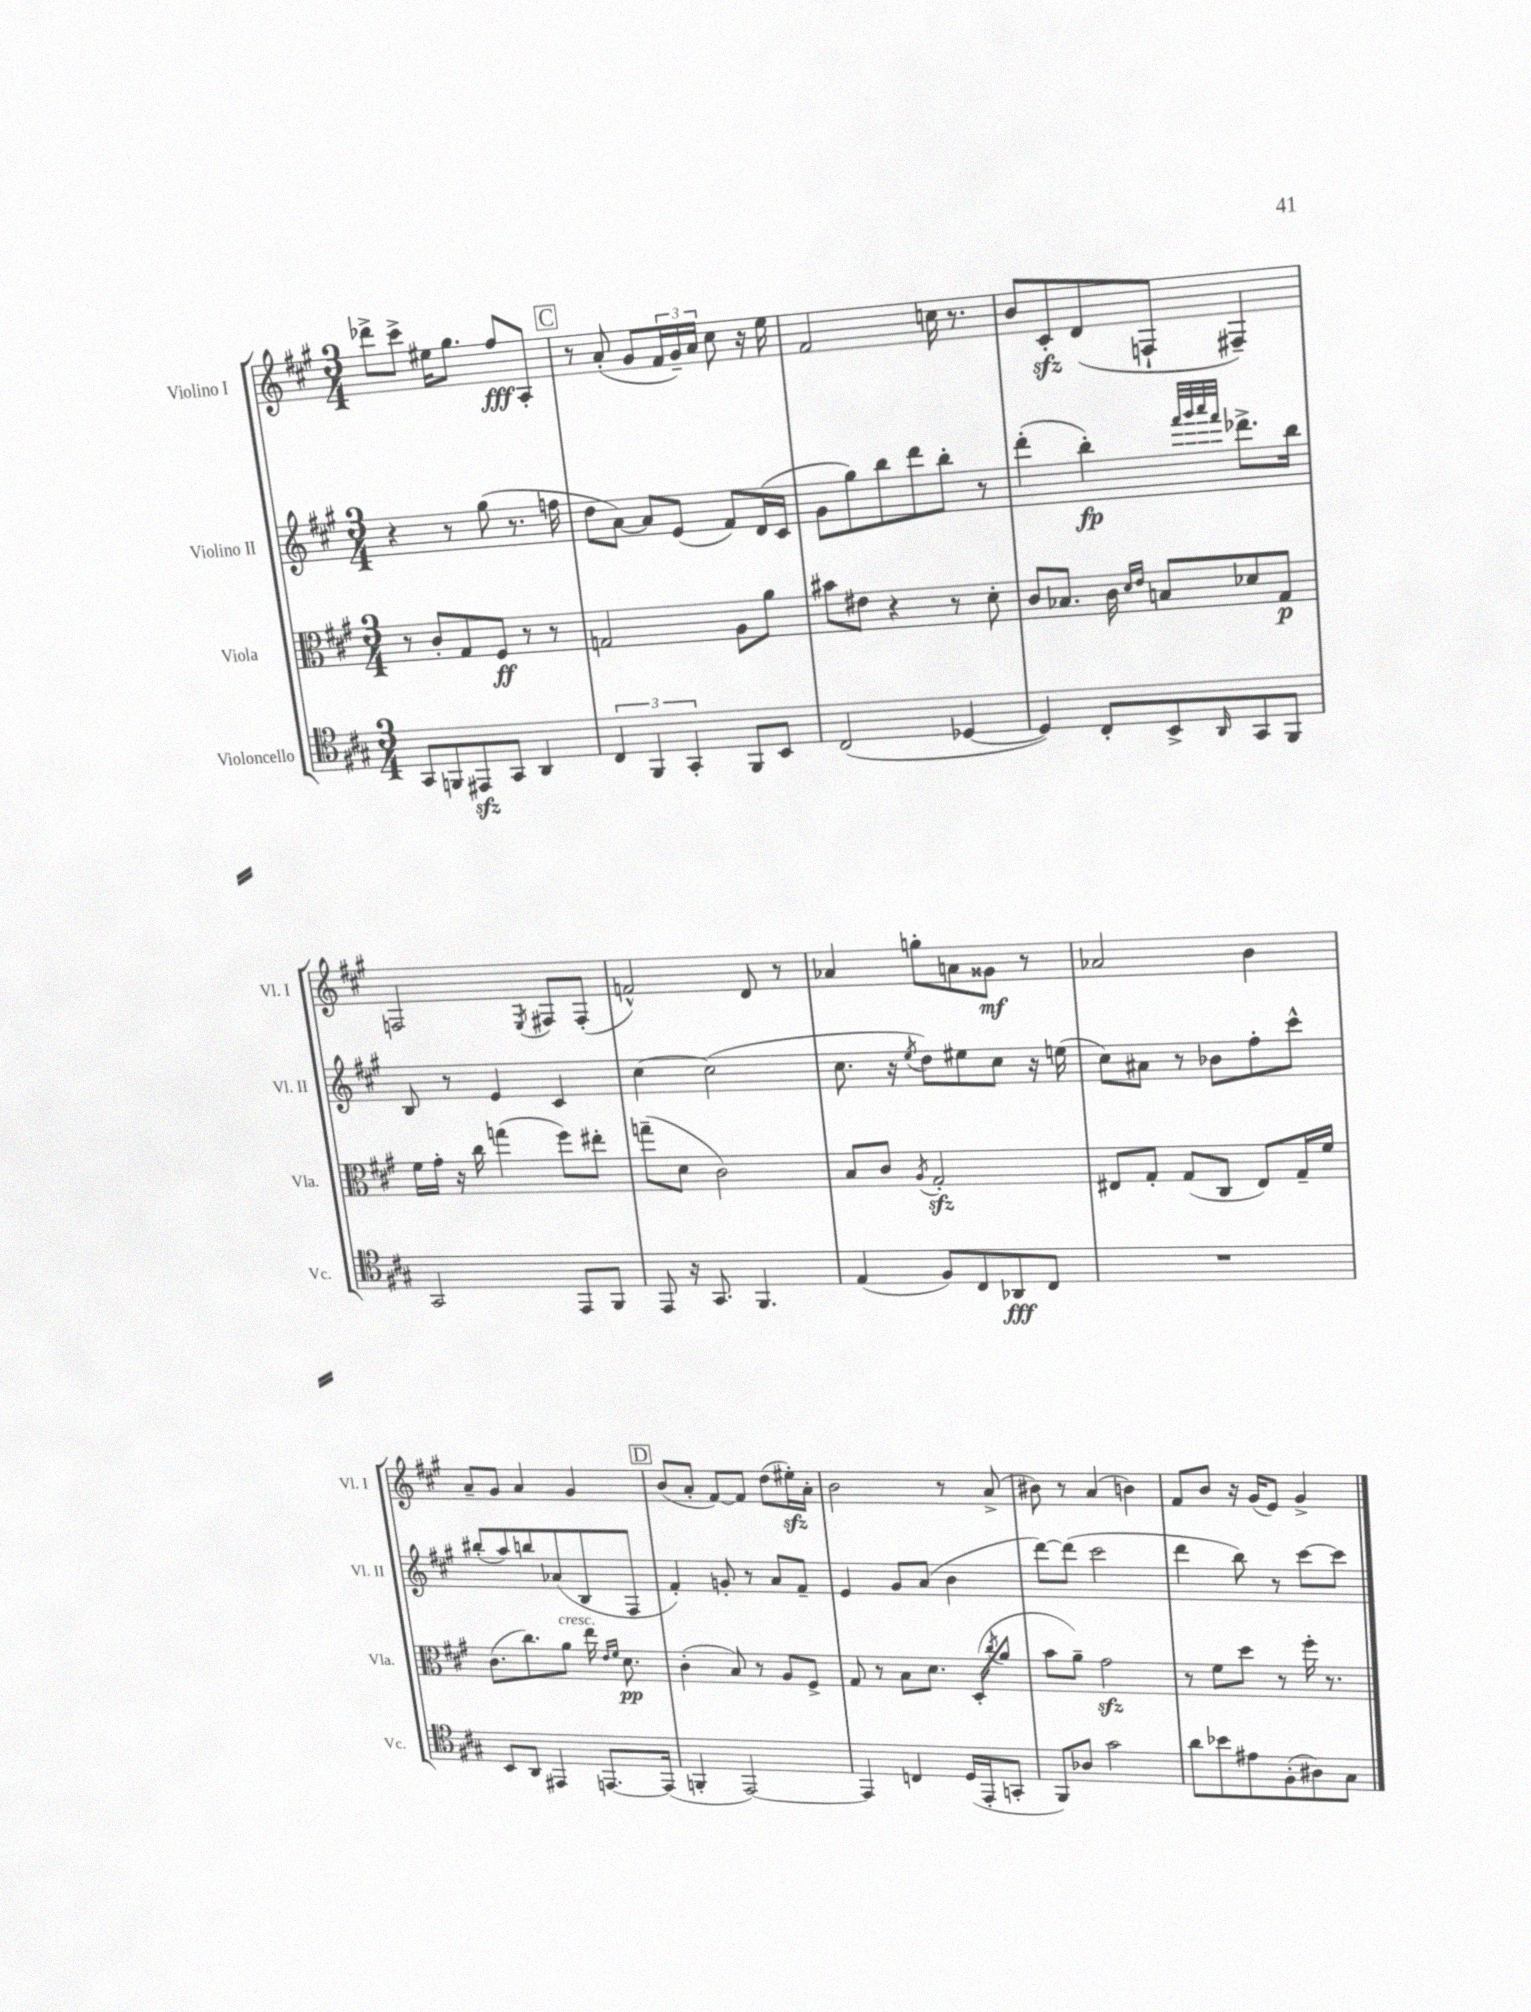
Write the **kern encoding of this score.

**kern	**dynam	**kern	**dynam	**kern	**dynam	**kern	**dynam
*part4	*part4	*part3	*part3	*part2	*part2	*part1	*part1
*staff4	*staff4	*staff3	*staff3	*staff2	*staff2	*staff1	*staff1
*I"Violoncello	*	*I"Viola	*	*I"Violino II	*	*I"Violino I	*
*I'Vc.	*	*I'Vla.	*	*I'Vl. II	*	*I'Vl. I	*
*clefC4	*	*clefC3	*	*clefG2	*	*clefG2	*
*k[f#c#g#]	*	*k[f#c#g#]	*	*k[f#c#g#]	*	*k[f#c#g#]	*
*M3/4	*	*M3/4	*	*M3/4	*	*M3/4	*
=19	=19	=19	=19	=19	=19	=19	=19
8GG#/L	.	8r	.	4r	.	8ddd-X^\L	.
8FFn/	.	8c#'/L	.	.	.	8ccc#^\J	.
8EE#Xzz/	.	8G#/	.	8r	.	16ee#X\KL	.
.	.	.	.	.	.	8.gg#\J	.
8GG#/J	.	8F#/J	ff	(8gg#\	.	.	.
4AA/	.	8r	.	8.r	.	8ff#/L	fff
.	.	8r	.	.	.	8A'/J	.
.	.	.	.	16ffn\	.	.	.
!!LO:REH:place=s1:t=C
=20	=20	=20	=20	=20	=20	=20	=20
6C#/	.	2Gn/	.	8dd\L	.	8r	.
.	.	.	.	[8a\J)	.	(8a'/	.
6FF#/	.	.	.	.	.	.	.
.	.	.	.	8a/L]	.	8g#/L	.
6GG#'/	.	.	.	.	.	.	.
.	.	.	.	(8e/J	.	24f#/L	.
.	.	.	.	.	.	24g#~/)	.
.	.	.	.	.	.	24a/JJ	.
8FF#/L	.	8A\L	.	8f#/L)	.	8cc#\	.
8BB/J	.	8a\J	.	(16d/L	.	16r	.
.	.	.	.	16c#/JJ	.	16ee\	.
=21	=21	=21	=21	=21	=21	=21	=21
(2C#/	.	8b#X\L	.	8g#\L	.	2f#/	.
.	.	8e#X\J	.	8gg#\)	.	.	.
.	.	4r	.	8bb\	.	.	.
.	.	.	.	8ddd\	.	.	.
[4D-X/	.	8r	.	8bb'\J	.	16ccn\	.
.	.	.	.	.	.	8.r	.
.	.	8d'\	.	8r	.	.	.
=22	=22	=22	=22	=22	=22	=22	=22
4D-/])	.	8c#/L	.	(4ddd'\	.	8b/L	.
.	.	8.B-X/J	.	.	.	8c#zz'/	.
8C#'/L	.	.	.	4bb'\)	fp	(8d/	.
.	.	16c#\	.	.	.	.	.
.	.	16qqd/LL	.	.	.	.	.
.	.	16qqe/JJ	.	.	.	.	.
8BB^/	.	8Bn/L	.	.	.	8Fn`/J	.
.	.	.	.	32qqfff#/LLL	.	.	.
.	.	.	.	32qqggg#/	.	.	.
.	.	.	.	32qqaaa/	.	.	.
16qqAA/	.	.	.	32qqfff#/JJJ	.	.	.
8GG#/	.	8d-X/	.	8.ddd-X^\L	.	4F#X~/)	.
8FF#/J	.	8G#/J	p	.	.	.	.
.	.	.	.	16bb\Jk	.	.	.
!!LO:LB:g=z
=23	=23	=23	=23	=23	=23	=23	=23
2GG#/	.	16f#\LL	.	8B/	.	2Fn/	.
.	.	16g#'\JJ	.	.	.	.	.
.	.	16r	.	8r	.	.	.
.	.	16cc#\	.	.	.	.	.
.	.	(4ggn\	.	4e/	.	.	.
.	.	.	.	.	.	8qE/	.
8EE/L	.	8ff#\L)	.	4c#/	.	8F#X/L	.
8FF#/J	.	8ee#X'\J	.	.	.	(8F#'/J	.
=24	=24	=24	=24	=24	=24	=24	=24
8EE/	.	(8ggn~\L	.	[4cc#\	.	2fn^^/)	.
16r	.	8d\J	.	.	.	.	.
8.GG#/	.	.	.	.	.	.	.
.	.	2c#\)	.	(2cc#\]	.	.	.
4.FF#/	.	.	.	.	.	.	.
.	.	.	.	.	.	8d/	.
.	.	.	.	.	.	8r	.
=25	=25	=25	=25	=25	=25	=25	=25
(4E/	.	8B/L	.	8.cc#\	.	4a-X/	.
.	.	8c#/J	.	.	.	.	.
.	.	.	.	16r	.	.	.
.	.	8qA/	.	8qee/	.	.	.
8F#/L)	.	2G#zz'/	.	8dd\L)	.	8ggn'\L	.
8C#/	.	.	.	8ee#X\	.	8an\	.
8AA-X/	fff	.	.	8cc#\J	.	8g##X\J	mf
8C#/J	.	.	.	16r	.	8r	.
.	.	.	.	(16een\	.	.	.
=26	=26	=26	=26	=26	=26	=26	=26
2.r	.	8E#X/L	.	8cc#\L)	.	2a-X/	.
.	.	8G#'/J	.	8a#X\J	.	.	.
.	.	(8G#/L	.	8r	.	.	.
.	.	8C#/J	.	8b-X\L	.	.	.
.	.	8E#/L)	.	8ff#'\	.	4b\	.
.	.	16G#~/L	.	8ccc#^^\J	.	.	.
.	.	16f#/JJ	.	.	.	.	.
!!LO:LB:g=z
=27	=27	=27	=27	=27	=27	=27	=27
8BB/L	.	(8.c#\L	.	(8bb#X'/L	.	8a~/L	.
8AA/J	.	.	.	8aa/)	.	8g#/J	.
.	.	8.cc#\)	.	.	.	.	.
4EE#X/	.	.	.	8bbn/	.	4a/	.
!	!	!LO:TX:a:i:t=cresc.	!	!	!	!	!
.	.	8a\J	.	(8a-X/	.	.	.
[8.EEn/L	.	16ee\	.	8B/	.	4g#/	.
.	.	16qqe/LL	.	.	.	.	.
.	.	16qqf#/JJ	.	.	.	.	.
.	.	8.d\	pp	.	.	.	.
.	.	.	.	8F#/J	.	.	.
(16EE/Jk]	.	.	.	.	.	.	.
!!LO:REH:place=s1:t=D
=28	=28	=28	=28	=28	=28	=28	=28
4FFn'/	.	(4c#'\	.	4f#'/)	.	(8b/L	.
.	.	.	.	.	.	8a'/J	.
[2EE/)	.	8B/)	.	8gn'/	.	[8f#/L)	.
.	.	8r	.	8r	.	8f#/J]	.
.	.	8A/L	.	8a/L	.	(8dd\L	.
.	.	8F#^/J	.	8f#~/J	.	16ee#Xzz'\L)	.
.	.	.	.	.	.	16a'\JJ	.
=29	=29	=29	=29	=29	=29	=29	=29
4EE/]	.	8G#/	.	4e/	.	2b\	.
.	.	8r	.	.	.	.	.
4Cn/	.	8B\L	.	8g#/L	.	.	.
.	.	8.d\J	.	(8a/J	.	.	.
(16D/LL	.	.	.	4b\	.	8r	.
16EE'/J	.	(16D'/KL	.	.	.	.	.
.	.	8qcc#/	.	.	.	.	.
8GGn'/J	.	8a/J	.	.	.	(8a^/	.
=30	=30	=30	=30	=30	=30	=30	=30
8FF#/L)	.	8b\L	.	[8ddd\L)	.	8b#X\)	.
8A-X/J	.	8a~\J)	.	(8ddd\J]	.	8r	.
2g#\	.	2g#zz\	.	2ccc#\	.	(4a/	.
.	.	.	.	.	.	4bn\)	.
=31	=31	=31	=31	=31	=31	=31	=31
8a\L	.	8r	.	4ddd\	.	8f#/L	.
8b-X\	.	8f#\L	.	.	.	8b/J	.
8e#X\	.	8dd\J	.	8bb\)	.	16r	.
.	.	.	.	.	.	(16g#/KL	.
(8F#'\	.	8r	.	8r	.	8e/J)	.
8A#X\)	.	16ff#'\	.	[8ccc#\L	.	4g#^/	.
.	.	8.r	.	.	.	.	.
8G#\J	.	.	.	8ccc#\J]	.	.	.
==	==	==	==	==	==	==	==
*-	*-	*-	*-	*-	*-	*-	*-
